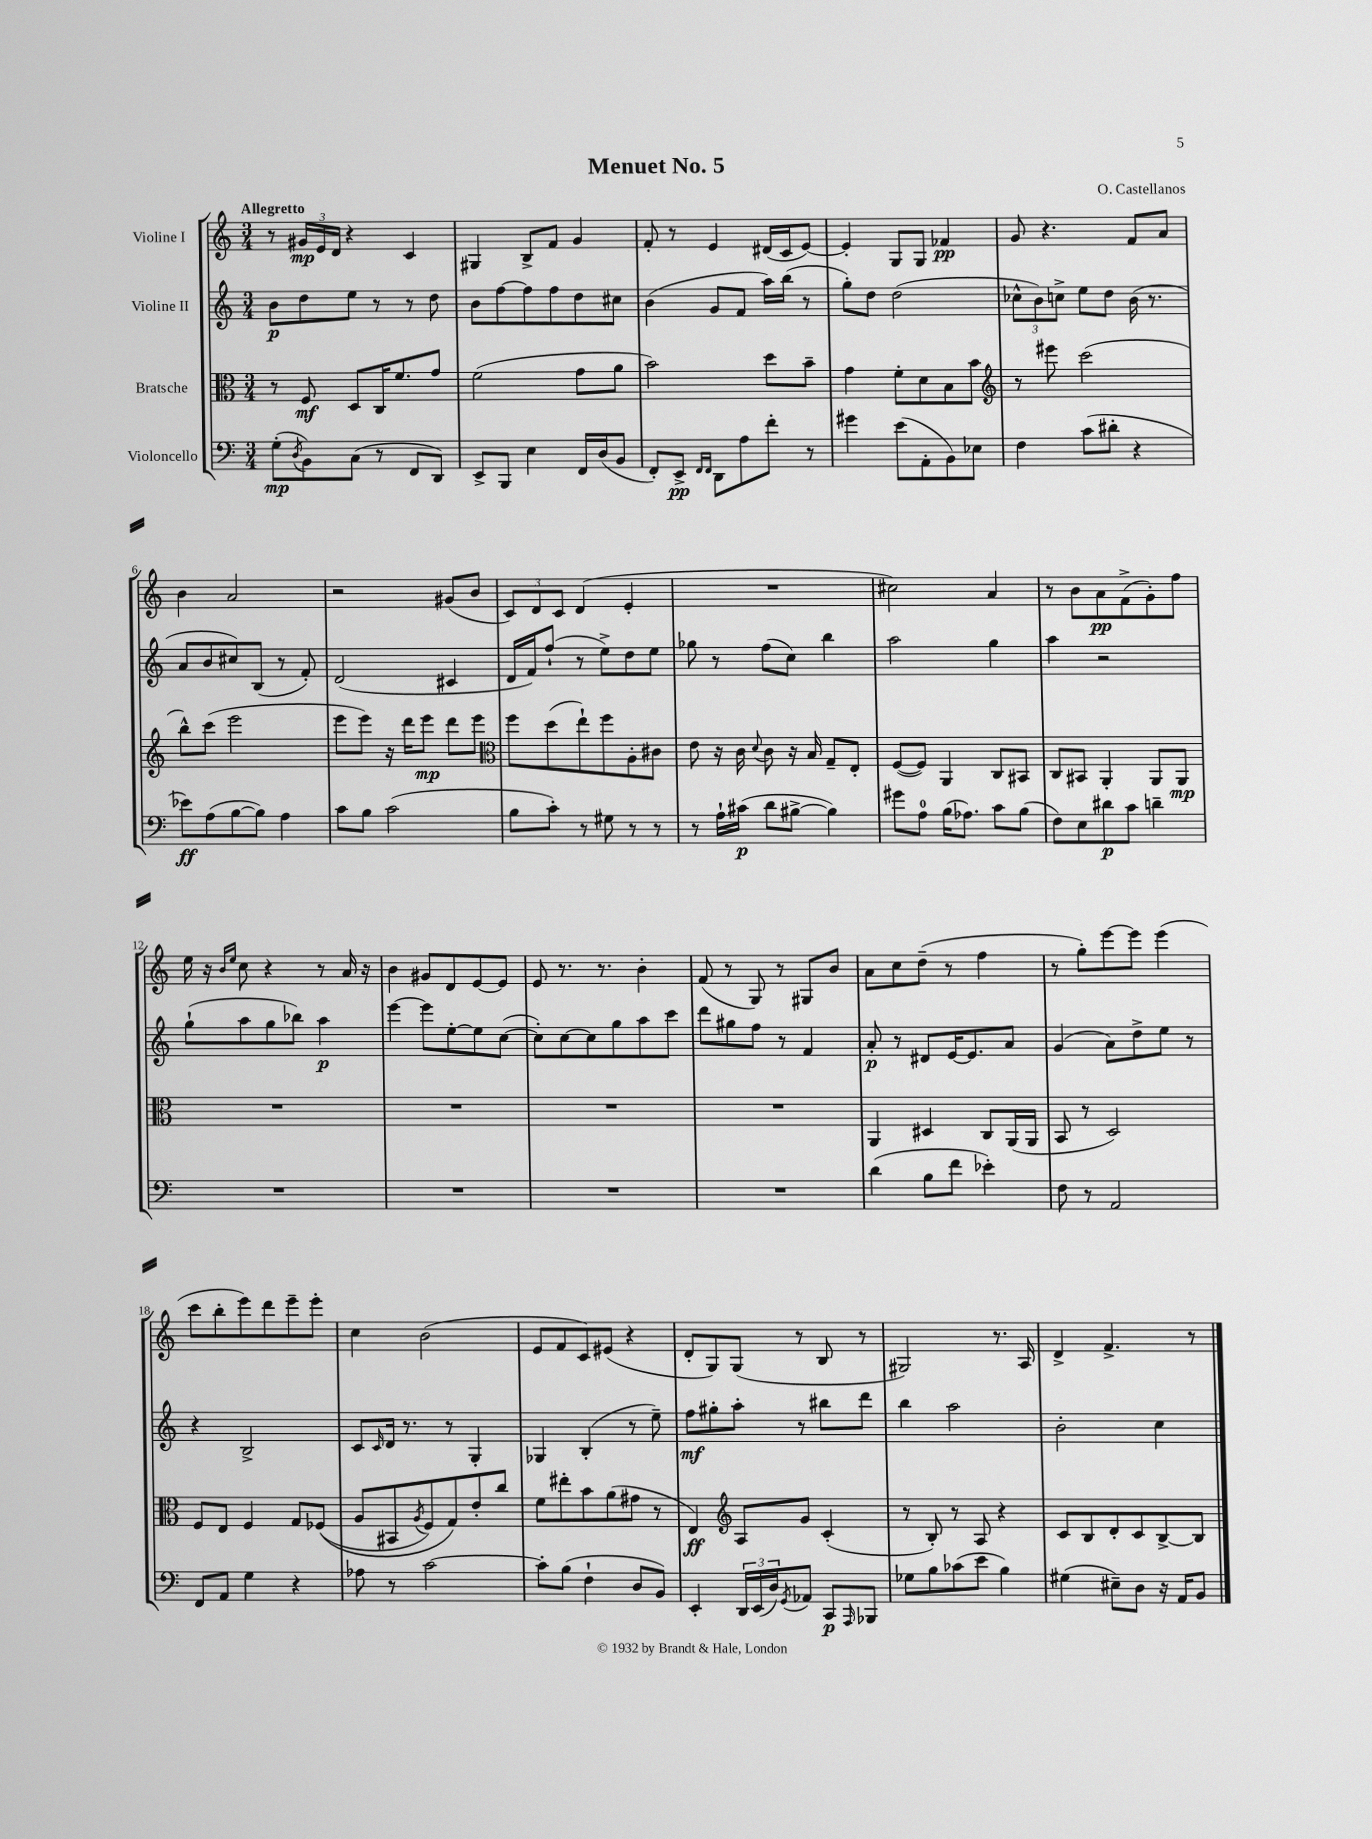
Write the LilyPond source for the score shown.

\header { title = "Menuet No. 5" composer = "O. Castellanos" }
<<
\new StaffGroup <<
\new Staff = "s0" \with { instrumentName = "Violine I" } {
    \clef treble \key c \major \numericTimeSignature \time 3/4 \tempo "Allegretto"
    r8 \tuplet 3/2 { gis'16\mp e'16 d'16 } r4 c'4 |
    gis4 b8-> f'8 g'4 |
    f'8-. r8 e'4 dis'16( c'16 e'8~) |
    e'4-. g8 g8 fes'4\pp |
    g'8 r4. f'8 a'8 |
    b'4 a'2 |
    r2 gis'8( b'8 |
    \tuplet 3/2 { c'8) d'8 c'8 } d'4( e'4-. |
    R2. |
    cis''2) a'4 |
    r8 b'8 a'8\pp f'8->( g'8-.) f''8 |
    e''16 r16 \grace { b'16 e''16 } c''8 r4 r8 a'16 r16 |
    b'4 gis'8 d'8 e'8~ e'8 |
    e'8 r8. r8. b'4-. |
    f'8( r8 g8) r8 gis8 b'8 |
    a'8 c''8 d''8--( r8 f''4 |
    r8 g''8-.) e'''8~ e'''8 e'''4( |
    c'''8 b''8-. e'''8) d'''8 e'''8-- e'''8-. |
    c''4 b'2( |
    e'8 f'8 c'8) eis'8( r4 |
    d'8-. g8) g8( r8 b8 r8 |
    gis2) r8. a16 |
    d'4-> f'4.-> r8 \bar "|." |
}
\new Staff = "s1" \with { instrumentName = "Violine II" } {
    \clef treble \key c \major \numericTimeSignature \time 3/4
    b'8\p d''8 e''8 r8 r8 d''8 |
    b'8 f''8~ f''8 f''8 d''8 cis''8 |
    b'4( g'8 f'8 a''16) b''16( r8 |
    g''8-.) d''8 d''2( |
    \tuplet 3/2 { ces''8-^ b'8) c''8-> } e''8 d''8 b'16( r8. |
    a'8 b'8 cis''8) b8( r8 f'8-.) |
    d'2( cis'4 |
    d'16 f'16) f''8-!( r8 e''8->) d''8 e''8 |
    ges''8 r8 f''8( c''8) b''4 |
    a''2 g''4 |
    a''4 r2 |
    g''8-!( a''8 g''8 bes''8) a''4\p |
    e'''4~ e'''8 e''8~-. e''8 c''8~( |
    c''8-.) c''8~ c''8 g''8 a''8 c'''8 |
    d'''8 gis''8 f''8 r8 f'4 |
    a'8-.\p r8 dis'8 e'16~ e'8. a'8 |
    g'4( a'8) d''8-> e''8 r8 |
    r4 b2-> |
    c'8 \grace { c'16 } d'16 r8. r8 g4-. |
    ges4 b4-.( r8 e''8--) |
    f''8\mf gis''8-. a''8-. r8 bis''8 d'''8 |
    b''4 a''2 |
    b'2-. c''4 \bar "|." |
}
\new Staff = "s2" \with { instrumentName = "Bratsche" } {
    \clef alto \key c \major \numericTimeSignature \time 3/4
    r8 f8\mf d8 c16 f'8. g'8 |
    f'2( g'8 a'8 |
    b'2) d''8 b'8-- |
    g'4 f'8-. d'8 b8 b'8 |
    \clef treble r8 eis'''8 c'''2( |
    b''8-^) c'''8( e'''2 |
    e'''8 e'''8) r16 d'''16 e'''8\mp d'''8 e'''8 |
    \clef alto f''8 d''8( e''8-!) f''8 a8-. cis'8 |
    e'8 r16 c'16 \appoggiatura { d'8 } c'8 r16 b16 g8-- e8-. |
    f8~( f8) a,4 c8 bis,8 |
    c8 bis,8 a,4-. a,8 a,8\mp |
    R2. |
    R2. |
    R2. |
    R2. |
    a,4 dis4 c8 a,16( a,16 |
    b,8 r8 d2) |
    f8 e8 f4 g8 fes8(\( |
    a8 bis,8 \acciaccatura { a8 } f8) g8\) e'8-. c''8 |
    f'8 eis''8-. b'8 a'8( gis'8 r8 |
    e4\ff) \clef treble a8 g'8 c'4-.( |
    r8 b8-.) r8 a8 r4 |
    c'8 b8 d'8-. c'8 b8~-> b8 \bar "|." |
}
\new Staff = "s3" \with { instrumentName = "Violoncello" } {
    \clef bass \key c \major \numericTimeSignature \time 3/4
    g8-.\mp( \acciaccatura { d8 } b,8) c8( r8 f,8 d,8) |
    e,8-> b,,8 e4 f,16 d16( b,8 |
    f,8-.) e,8->\pp \grace { f,16 f,16 } d,8 a8 f'8-. r8 |
    gis'4 e'8( a,8-. b,8) ees8 |
    f4 c'8( dis'8-. r4 |
    ees'8\ff) a8( b8~ b8) a4 |
    c'8 b8 c'2( |
    b8 c'8-.) r8 gis8 r8 r8 |
    r8 a16-! cis'16\p( d'8 bis8~-> bis4) |
    gis'8 a8-0 b16( aes8.) c'8 b8( |
    f8) e8 dis'8\p c'8 d'4-- |
    R2. |
    R2. |
    R2. |
    R2. |
    d'4( b8 f'8 ees'4-.) |
    f8 r8 a,2 |
    f,8 a,8 g4 r4 |
    aes8 r8 c'2~ |
    c'8-. b8( f4-! d8 b,8) |
    e,4-. \tuplet 3/2 { d,16 e,16( d16) } \acciaccatura { g,8 } aes,8 c,8\p \grace { a,,16 } bes,,8 |
    ges8 b8 ces'8( e'8 b4) |
    gis4( eis8--) d8 r16 a,16 b,8 \bar "|." |
}
>>
>>
